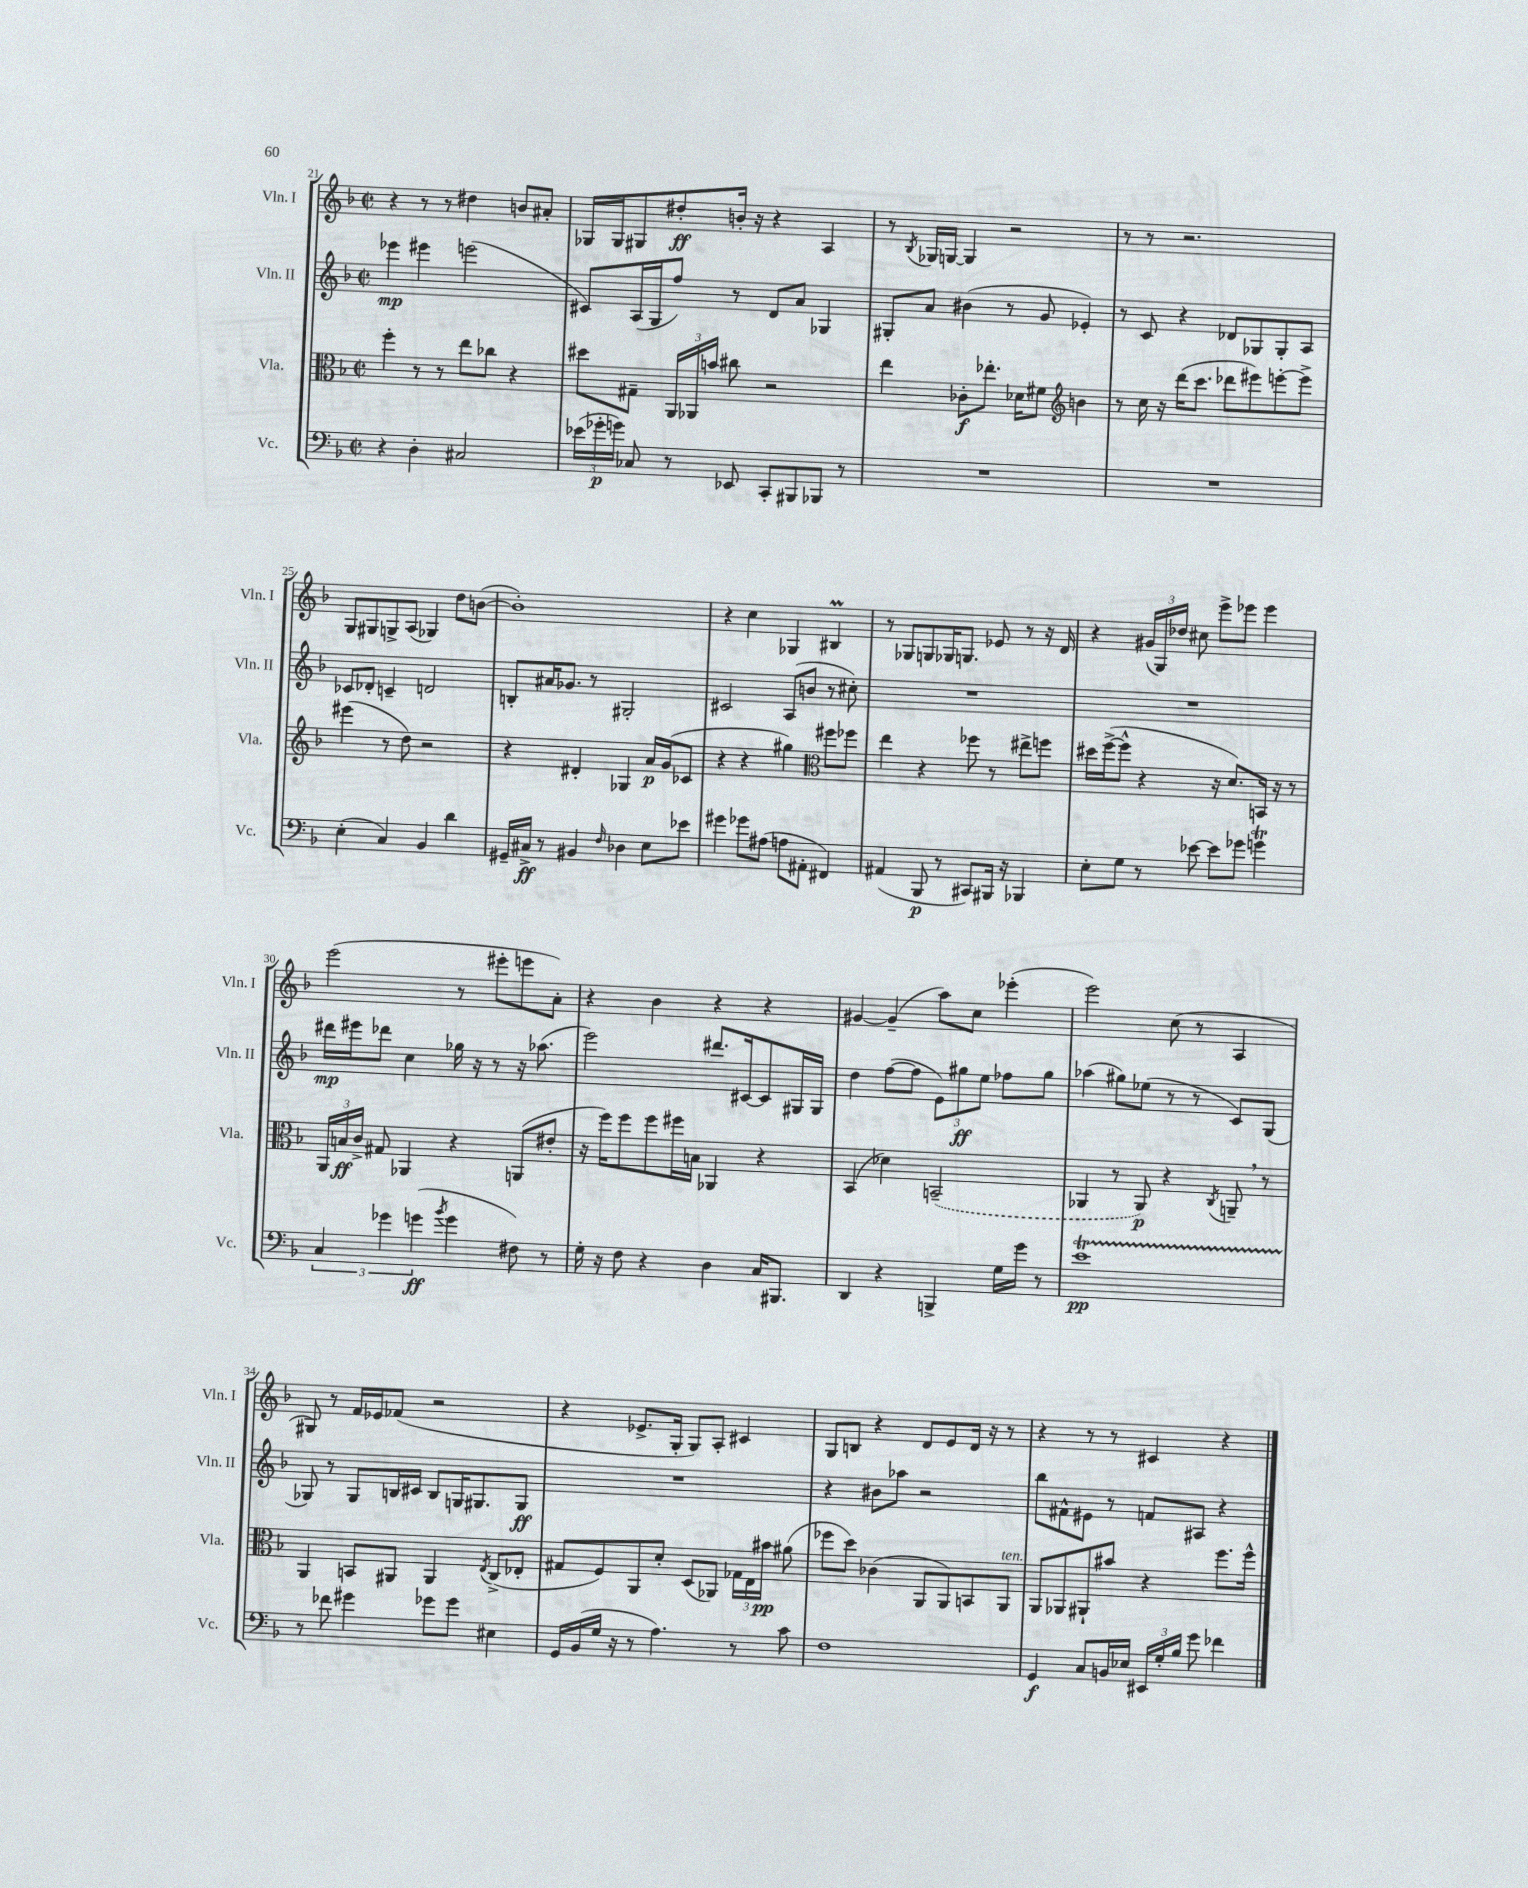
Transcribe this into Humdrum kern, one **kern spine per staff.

**kern	**kern	**kern	**kern
*staff4	*staff3	*staff2	*staff1
*clefF4	*clefC3	*clefG2	*clefG2
*k[b-]	*k[b-]	*k[b-]	*k[b-]
*M2/2	*M2/2	*M2/2	*M2/2
*met(c|)	*met(c|)	*met(c|)	*met(c|)
4r	4ff'\	4eee-\	4r
4D'\	8r	4eee#\	8r
.	8r	.	8r
2C#/	8ee\L	(2eee\	4dd#\
.	8cc-\J	.	.
.	4r	.	8b/L
.	.	.	8a#'/J
=	=	=	=
(24e-\LL	8dd#\L	8c#/L)	16G-/LL
24g-'\	.	.	.
.	.	.	16G-/J
24g\JJ)	.	.	.
8C-/	8G#~\J	(16A/L	8G#/
.	.	16G/J	.
8r	24AA/LL	8ff/J)	8dd#'/
.	24AA-/	.	.
.	24b/JJ	.	.
8EE-/	8cc#\	8r	16b'/Jk
.	.	.	16r
8CC'/L	2r	8d/L	4r
8BBB#/	.	8a/J	.
8BBB-/J	.	4G-/	4A/
8r	.	.	.
=	=	=	=
1r	4ee\	8G#'/L	8r
.	.	.	8qB-/
.	.	8a/J	16G-/LL
.	.	.	[16G/JJ
.	8c-'\L	(4b#\	4G/]
.	8.ee-'\J	.	.
.	.	8r	2r
.	16d-\LK	.	.
.	8f#\J	8g/	.
*	*clefG2	*	*
.	4b\	4e-'/)	.
=	=	=	=
1r	8r	8r	8r
.	16cc\	8c/	8r
.	16r	.	.
.	(16ddd\LK	4r	2.r
.	8.ccc\J	.	.
.	8ddd-\L	8d-/L	.
.	8eee#\)	8G-/	.
.	[8eee'\	8G-'/	.
.	8eee^\]J	8A/J	.
=	=	=	=
(4E'\	(4eee#\	8c-/L	8G/L
.	.	8d-'/J	8G#/
4C/)	8r	4c~/	8G^/
.	8dd\)	.	(8A/J
4BB-/	2r	2d/	4G-/)
4d\	.	.	8dd\L
.	.	.	([8b\J
=	=	=	=
16GG#~/LL	4r	8B'/L	1b'])
16C#^/JJ	.	.	.
8r	.	16a#/K	.
.	.	8.g-/J	.
4BB#/	4d#'/	.	.
.	.	8r	.
16qqF/	.	.	.
4D-\	4G-/	2G#'/	.
8E\L	16a/LL	.	.
.	(16g/J	.	.
8e-\J	8c-/J	.	.
=	=	=	=
4g#\	4r	2c#/	4r
8g-\L	4r	.	4cc\
(8A#\J	.	.	.
8A\L	4gg#\)	(8A/L	4G-/
8AA#'\J	.	8b/J	.
*	*clefC3	*	*
4FF#/)	8ff#\L	8r	4B#/
.	8ff-\J	8cc#'\)	.
=	=	=	=
(4AA#/	4ee\	1r	8r
.	.	.	8G-/L
8BBB-/	4r	.	8G/
8r	.	.	16G-/K
.	.	.	8.G/J
8CC#/L)	8ff-\	.	.
16BBB#/Jk	8r	.	8e-/
16r	.	.	.
4BBB-/	8ee#^\L	.	8r
.	8ff\J	.	16r
.	.	.	16d/
=	=	=	=
8E'\L	16dd#\LL	1r	4r
.	([16ff^\J	.	.
8G\J	8ff^^\]J	.	.
8r	4r	.	(24g#/LL
.	.	.	24G/)
.	.	.	24dd-/JJ
[8e-\	.	.	8cc#\
8e-\]L	16r	.	8eee^\L
.	8.d/L)	.	.
8g-\J	.	.	8eee-\J
4g\	16BB/Jk	.	4eee-\
.	16r	.	.
.	8r	.	.
=	=	=	=
6C/	24AA/LL	16ddd#\LL	(2eee\
.	24B/	.	.
.	.	16eee#\J	.
.	24c^/JJ	.	.
.	8G#/	8ddd-\J	.
6g-\	.	.	.
.	4AA-/	4cc\	.
(6g\	.	.	.
8qb-/	.	.	.
4g\	4r	16gg-\	8r
.	.	16r	.
.	.	8r	8eee#'\L
8F#\)	(8AA/L	16r	8eee\
.	.	(8.aa-\	.
8r	8e#'/J	.	8a'\J)
=	=	=	=
16G'\	16r	2eee\)	4r
16r	16ff\LK)	.	.
8F\	8ff\	.	.
4r	8ff\	.	4b-\
.	16ff#\L	.	.
.	16B\JJ	.	.
4D\	4AA-/	8.ddd#/L	4r
.	.	[16c#/k	.
16C/LK	4r	8c#/]	4r
8.BBB#/J	.	.	.
.	.	16G#/L	.
.	.	16G#/JJ	.
=	=	=	=
4DD/	(4BB-/	4dd\	[4g#/
4r	4d-\)	([8ff\L	(4g#~/]
.	.	8ff\]J	.
4BBB^/	(2BB~/	12e\L)	8aa\L)
.	.	12gg#\	.
.	.	.	8cc\J
.	.	12ee\J	.
16G\LL	.	8ff-\L	(4eee-'\
16g\JJ	.	.	.
8r	.	8gg#\J	.
=	=	=	=
1e	4AA-/	(4aa-\	2eee\)
.	8r	8gg#\L)	.
.	8AA-/)	(8ee-\J	.
.	4r	8r	(8cc\
.	.	8r	8r
.	8qC/	.	.
.	8AA~/	8c/L)	4A/
.	8r	(8G/J	.
=	=	=	=
8r	4AA/	8G-/)	8G#/)
8f-\	.	8r	8r
4g#\	8BB/L	8G-/L	16f/LL
.	.	.	16e-/J
.	8AA#/J	16B/L	(8f-/J
.	.	16c#/JJ	.
8g-\L	4AA#/	8B/L	2r
8g-\J	.	16G/K	.
.	.	8.G#/	.
.	8qE/	.	.
4E#\	(8C^/L	.	.
.	8E-'/J	8G#/J	.
=	=	=	=
16GG/LL	8G#/L	1r	4r
(16BB-/	.	.	.
16G/JJ	8F/)	.	.
16r	.	.	.
8r	8AA/	.	8.e-^/L
4.A\)	8d'/J	.	.
.	.	.	16G'/Jk
.	(8D/L	.	8G/L)
.	8AA-/J)	.	8A'/J
8r	24G-\LL	.	4c#/
.	24E\	.	.
.	24b#\JJ	.	.
8c\	(8a#\	.	.
=	=	=	=
1F	8ff-\L	4r	8G/L
.	8dd\J)	.	8B/J
.	(4c-\	8b#\L	4r
.	.	8aa-\J	.
.	8AA/L	2r	8d/L
.	8AA/)	.	8e/
.	8BB/	.	16d/Jk
.	.	.	16r
.	8AA/J	.	8r
=	=	=	=
4GG/	8AA/L	8bb-\L	4r
.	8AA-/	8f#^^\	.
8C/L	8AA#`/	8e#\J	8r
16BB/L	8b#/J	8r	8r
16E-/JJ	.	.	.
24EE#/LL	4r	8f/L	4c#/
24G'/	.	.	.
24B-/JJ	.	.	.
8g\	.	8A#/J	.
4f-\	8.ff\L	4r	4r
.	16ff^^\Jk	.	.
==	==	==	==
*-	*-	*-	*-
